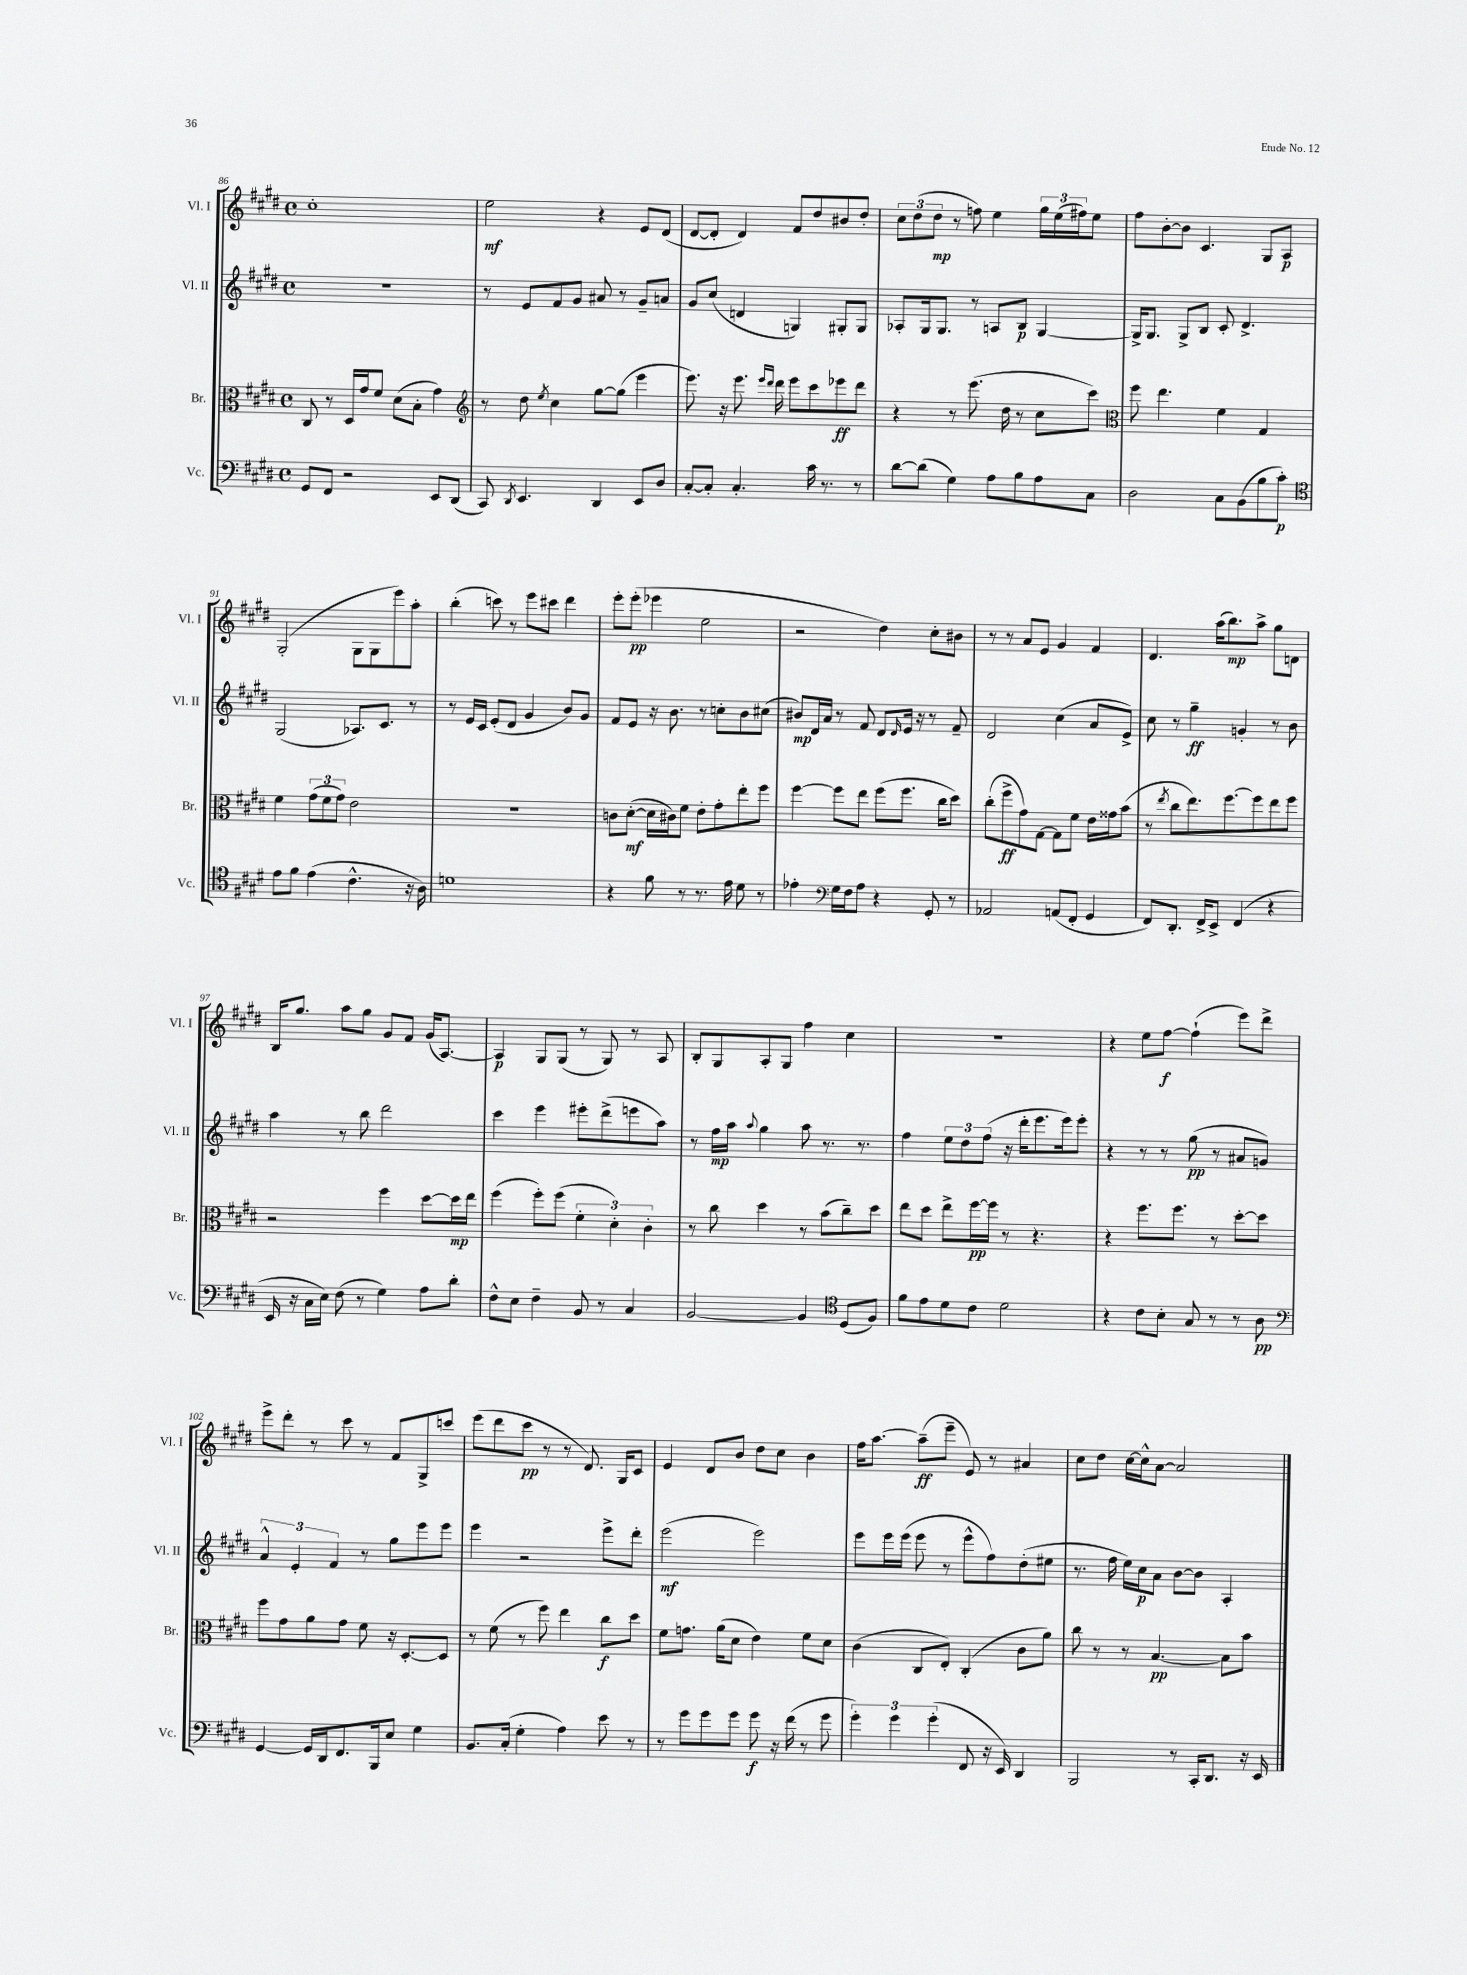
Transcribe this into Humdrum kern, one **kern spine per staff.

**kern	**dynam	**kern	**dynam	**kern	**dynam	**kern	**dynam
*part4	*part4	*part3	*part3	*part2	*part2	*part1	*part1
*staff4	*staff4	*staff3	*staff3	*staff2	*staff2	*staff1	*staff1
*I"Vc.	*	*I"Br.	*	*I"Vl. II	*	*I"Vl. I	*
*I'Vc.	*	*I'Br.	*	*I'Vl. II	*	*I'Vl. I	*
*clefF4	*	*clefC3	*	*clefG2	*	*clefG2	*
*k[f#c#g#d#]	*	*k[f#c#g#d#]	*	*k[f#c#g#d#]	*	*k[f#c#g#d#]	*
*M4/4	*	*M4/4	*	*M4/4	*	*M4/4	*
*met(c)	*	*met(c)	*	*met(c)	*	*met(c)	*
=86	=86	=86	=86	=86	=86	=86	=86
8GG#/L	.	8C#/	.	1r	.	1cc#'	.
8FF#/J	.	8r	.	.	.	.	.
2r	.	16D#/LL	.	.	.	.	.
.	.	16g#/J	.	.	.	.	.
.	.	8f#/J	.	.	.	.	.
.	.	(8d#\L	.	.	.	.	.
.	.	8B'\J	.	.	.	.	.
8EE/L	.	4g#\)	.	.	.	.	.
(8DD#/J	.	.	.	.	.	.	.
=87	=87	=87	=87	=87	=87	=87	=87
*	*	*clefG2	*	*	*	*	*
8CC#/)	.	8r	.	8r	.	2ee\	mf
8qDD#/	.	.	.	.	.	.	.
4.EE/	.	8dd#\	.	8e/L	.	.	.
.	.	8qee/	.	.	.	.	.
.	.	4cc#\	.	8f#/	.	.	.
.	.	.	.	8g#/J	.	.	.
4DD#/	.	[8gg#\L	.	8a#X/	.	4r	.
.	.	(8gg#\J]	.	8r	.	.	.
8EE/L	.	4eee\	.	8g#~/L	.	8e/L	.
8D#/J	.	.	.	8an/J	.	(8d#/J	.
=88	=88	=88	=88	=88	=88	=88	=88
[8C#'/L	.	8.eee\)	.	8g#/L	.	[8d#/L	.
8C#'/J]	.	.	.	(8cc#/J	.	8d#'/J]	.
.	.	16r	.	.	.	.	.
4.C#'/	.	8.eee\	.	4dn/	.	4d#/)	.
.	.	16qqeee/LL	.	.	.	.	.
.	.	16qqddd#/JJ	.	.	.	.	.
.	.	16ddd#\	.	.	.	.	.
.	.	8eee\L	.	4Gn/)	.	8f#/L	.
16c#\	.	8ccc#\	.	.	.	8dd#/	.
8.r	.	.	.	.	.	.	.
.	.	8eee-X\	ff	8G#X'/L	.	8b#X/	.
8r	.	8ddd#\J	.	8G#/J	.	8dd#'/J	.
=89	=89	=89	=89	=89	=89	=89	=89
[8d#\L	.	4r	.	8A-X'/L	.	12cc#\L	.
.	.	.	.	.	.	(12dd#\	.
(8d#\J]	.	.	.	16G#/k	.	.	.
.	.	.	.	.	.	12dd#\J	mp
.	.	.	.	8.G#/J	.	.	.
4G#\)	.	8r	.	.	.	8r	.
.	.	(8.eee\	.	8r	.	8ffn\)	.
8A\L	.	.	.	8An/L	.	4ee\	.
.	.	16dd#\	.	.	.	.	.
8B\	.	8r	.	8B/J	p	.	.
8A\	.	8cc#\L	.	[4G#/	.	24gg#\LL	.
.	.	.	.	.	.	(24ee\	.
.	.	.	.	.	.	24ff#X\J)	.
8C#\J	.	8ccc#\J)	.	.	.	8ee\J	.
=90	=90	=90	=90	=90	=90	=90	=90
*	*	*clefC3	*	*	*	*	*
2D#\	.	8ff#\	.	16G#^/KL]	.	8ff#\L	.
.	.	.	.	8.G#/J	.	.	.
.	.	4.ee\	.	.	.	[8b'\	.
.	.	.	.	8G#^/L	.	8b\J]	.
.	.	.	.	8B/J	.	4.c#/	.
8C#\L	.	4f#\	.	8c#'/	.	.	.
(8BB\	.	.	.	4.d#^/	.	.	.
8B\	.	4G#/	.	.	.	8G#/L	.
8c#'\J)	p	.	.	.	.	8A/J	p
!!LO:LB:g=z
=91	=91	=91	=91	=91	=91	=91	=91
*clefC4	*	*	*	*	*	*	*
8e\L	.	4f#\	.	(2G#/	.	(2G#'/	.
8f#\J	.	.	.	.	.	.	.
(4e\	.	(12g#\L	.	.	.	.	.
.	.	12f#\	.	.	.	.	.
.	.	12g#\J)	.	.	.	.	.
4.c#^^\	.	2e\	.	8.A-X/L)	.	8G#\L	.
.	.	.	.	.	.	8G#\	.
.	.	.	.	8.c#/J	.	.	.
.	.	.	.	.	.	8eee\)	.
16r	.	.	.	8r	.	8aa'\J	.
16A\)	.	.	.	.	.	.	.
=92	=92	=92	=92	=92	=92	=92	=92
1dn	.	1r	.	8r	.	(4bb'\	.
.	.	.	.	16e/LL	.	.	.
.	.	.	.	16c#/JJ	.	.	.
.	.	.	.	(8e'/L	.	8cccn\)	.
.	.	.	.	8d#/J	.	8r	.
.	.	.	.	4g#/	.	8eee\L	.
.	.	.	.	.	.	8ccc#X\J	.
.	.	.	.	8b/L)	.	4ddd#\	.
.	.	.	.	8g#/J	.	.	.
=93	=93	=93	=93	=93	=93	=93	=93
4r	.	8cn\L	.	8f#/L	.	8eee'\L	.
.	.	([8d#'\J	mf	8e/J	.	(8eee'\J	pp
8f#\	.	16d#\LL]	.	16r	.	4eee-X\	.
.	.	16c#X\J)	.	8.b\	.	.	.
8r	.	8f#\J	.	.	.	.	.
8.r	.	8e'\L	.	8r	.	2ee\	.
.	.	8g#'\	.	8ccn'\L	.	.	.
16e\	.	.	.	.	.	.	.
8d#\	.	8ee'\	.	8b\	.	.	.
8r	.	8ff#\J	.	(8cc#X\J	.	.	.
=94	=94	=94	=94	=94	=94	=94	=94
4e-X'\	.	[4ff#\	.	8b#X/L)	mp	2r	.
.	.	.	.	16d#/L	.	.	.
.	.	.	.	16a/JJ	.	.	.
*clefF4	*	*	*	*	*	*	*
16G#\LL	.	8ff#\L]	.	8r	.	.	.
16F#\J	.	.	.	.	.	.	.
8A\J	.	8ee\J	.	8f#/	.	.	.
4r	.	(8ff#\L	.	8d#/L	.	4dd#\)	.
.	.	.	.	16qqd#/	.	.	.
.	.	8.ff#\J	.	16e/Jk	.	.	.
.	.	.	.	16r	.	.	.
8GG#'/	.	.	.	8r	.	8cc#'\L	.
.	.	16cc#\KL	.	.	.	.	.
8r	.	8dd#\J)	.	8f#~/	.	8b#X\J	.
=95	=95	=95	=95	=95	=95	=95	=95
2AA-X/	.	(8cc#'\L	.	2d#/	.	8r	.
.	.	8ff#^\	ff	.	.	8r	.
.	.	8g#\)	.	.	.	8a/L	.
.	.	[8G#\J	.	.	.	8e/J	.
(8AAn/L	.	8G#\L]	.	(4cc#\	.	4g#/	.
8FF#'/J	.	8f#\J	.	.	.	.	.
4GG#/	.	16e\LL	.	8a/L	.	4f#/	.
.	.	16g##X\J	.	.	.	.	.
.	.	(8b\J	.	8e^/J)	.	.	.
=96	=96	=96	=96	=96	=96	=96	=96
8FF#/L)	.	8r	.	8cc#\	.	4.d#/	.
.	.	8qee/	.	.	.	.	.
8.DD#'/J	.	8cc#\L	.	8r	.	.	.
.	.	8.ee\)	.	4gg#~\	ff	.	.
16FF#^/KL	.	.	.	.	.	.	.
8EE^/J	.	.	.	.	.	(16aa\KL	.
.	.	[8.ff#\	.	.	.	8.bb\)	mp
(4FF#/	.	.	.	4gn'/	.	.	.
.	.	8ff#\]	.	.	.	8aa^\J	.
4r	.	8ee\	.	8r	.	8gg#\L	.
.	.	8ff#\J	.	8b\	.	8dn\J	.
!!LO:LB:g=z
=97	=97	=97	=97	=97	=97	=97	=97
16EE/	.	2r	.	4aa\	.	16B/KL	.
16r	.	.	.	.	.	8.gg#/J	.
16C#\LL	.	.	.	.	.	.	.
16E\JJ)	.	.	.	.	.	.	.
(8F#\	.	.	.	8r	.	8aa\L	.
8r	.	.	.	8bb\	.	8gg#\J	.
4G#\)	.	4ff#\	.	2ddd#\	.	8g#/L	.
.	.	.	.	.	.	8f#/J	.
8A\L	.	[8dd#\L	.	.	.	(16g#/KL	.
.	.	.	.	.	.	[8.A/J)	.
8d#'\J	.	16dd#\L]	mp	.	.	.	.
.	.	16ee\JJ	.	.	.	.	.
=98	=98	=98	=98	=98	=98	=98	=98
8F#^^\L	.	(4ff#\	.	4ccc#\	.	4A/]	p
8E\J	.	.	.	.	.	.	.
4F#~\	.	8ff#'\L)	.	4eee\	.	8G#/L	.
.	.	(8ff#\J	.	.	.	(8G#/J	.
8BB/	.	6f#'\	.	8eee#X'\L	.	8r	.
8r	.	.	.	(8ddd#^\	.	8G#/)	.
.	.	6d#'\)	.	.	.	.	.
4C#/	.	.	.	8eeen\	.	8r	.
.	.	6c#'\	.	.	.	.	.
.	.	.	.	8aa\J)	.	8A/	.
=99	=99	=99	=99	=99	=99	=99	=99
[2BB/	.	8r	.	8r	.	8B'/L	.
.	.	8cc#\	.	16ff#\LL	mp	8G#/	.
.	.	.	.	16aa\JJ	.	.	.
.	.	.	.	8qqaa/	.	.	.
.	.	4dd#\	.	4gg#\	.	8A'/	.
.	.	.	.	.	.	8G#/J	.
4BB/]	.	8r	.	8aa\	.	4ff#\	.
.	.	(8b\L	.	8.r	.	.	.
*clefC4	*	*	*	*	*	*	*
(8D#/L	.	8cc#~\)	.	.	.	4cc#\	.
.	.	.	.	8.r	.	.	.
8F#/J)	.	8dd#\J	.	.	.	.	.
=100	=100	=100	=100	=100	=100	=100	=100
8f#\L	.	8ee\L	.	4ff#\	.	1r	.
8e\	.	8dd#\J	.	.	.	.	.
8d#\	.	8ee^\L	.	12ee\L	.	.	.
.	.	.	.	12dd#\	.	.	.
8c#\J	.	[16ff#\L	pp	.	.	.	.
.	.	.	.	(12ff#\J	.	.	.
.	.	16ff#\JJ]	.	.	.	.	.
2d#\	.	8r	.	16r	.	.	.
.	.	.	.	16ddd#'\KL	.	.	.
.	.	4.r	.	8.eee\	.	.	.
.	.	.	.	16eee\k)	.	.	.
.	.	.	.	8eee'\J	.	.	.
=101	=101	=101	=101	=101	=101	=101	=101
4r	.	4r	.	4r	.	4r	.
8c#\L	.	8.ff#\L	.	8r	.	8ee\L	.
8B'\J	.	.	.	8r	.	[8ff#\J	f
.	.	8.ff#\J	.	.	.	.	.
8G#/	.	.	.	(8gg#\	pp	(4ff#`\]	.
8r	.	8r	.	8r	.	.	.
8r	.	[8dd#'\L	.	8a#X/L	.	8eee\L)	.
8A\	pp	8dd#\J]	.	8gn/J)	.	8ddd#^\J	.
!!LO:LB:g=z
=102	=102	=102	=102	=102	=102	=102	=102
*clefF4	*	*	*	*	*	*	*
[4GG#/	.	8ff#\L	.	6a^^/	.	8eee^\L	.
.	.	8g#\	.	.	.	8ddd#'\J	.
.	.	.	.	6e'/	.	.	.
16GG#/LL]	.	8a\	.	.	.	8r	.
16DD#/J	.	.	.	.	.	.	.
.	.	.	.	6f#/	.	.	.
8.FF#/	.	8g#\J	.	.	.	8ccc#\	.
.	.	8f#\	.	8r	.	8r	.
16BBB/k	.	.	.	.	.	.	.
8E/J	.	16r	.	8gg#\L	.	8f#/L	.
.	.	[8.D#'/L	.	.	.	.	.
4G#\	.	.	.	8eee\	.	8G#^/	.
.	.	8D#/J]	.	8eee\J	.	8cccn/J	.
=103	=103	=103	=103	=103	=103	=103	=103
8.BB/L	.	8r	.	4eee\	.	(8eee\L	.
.	.	(8f#\	.	.	.	8ddd#\	.
(16C#'/Jk	.	.	.	.	.	.	.
4G#'\	.	8r	.	2r	.	8ccc#\J	pp
.	.	8ff#\)	.	.	.	8r	.
4A\)	.	4ee\	.	.	.	8r	.
.	.	.	.	.	.	8.d#/)	.
8e\	.	8cc#\L	f	8eee^\L	.	.	.
.	.	.	.	.	.	16G#/KL	.
8r	.	8dd#\J	.	8ddd#'\J	.	8c#/J	.
=104	=104	=104	=104	=104	=104	=104	=104
8r	.	8f#\L	.	(2eee\	mf	4e/	.
8g#\L	.	8.gn\J	.	.	.	.	.
8g#\	.	.	.	.	.	8d#/L	.
.	.	(16a\KL	.	.	.	.	.
8g#\J	.	8d#\J	.	.	.	8b/J	.
8g#\	f	4e\)	.	2eee\)	.	8dd#\L	.
16r	.	.	.	.	.	8cc#\J	.
(16f#\	.	.	.	.	.	.	.
8r	.	8f#\L	.	.	.	4b\	.
8g#\	.	8d#\J	.	.	.	.	.
=105	=105	=105	=105	=105	=105	=105	=105
6g#'\)	.	(4c#\	.	8eee\L	.	16ff#\KL	.
.	.	.	.	.	.	[8.aa\J	.
.	.	.	.	16eee\L	.	.	.
6g#\	.	.	.	.	.	.	.
.	.	.	.	(16eee\JJ	.	.	.
.	.	8C#/L	.	8eee\	.	(8aa~\L]	ff
(6g#'\	.	.	.	.	.	.	.
.	.	8E'/J)	.	8r	.	8eee~\J	.
8FF#/	.	(4C#'/	.	8eee^^\L	.	8e/)	.
16r	.	.	.	8ff#\)	.	8r	.
16EE/)	.	.	.	.	.	.	.
4DD#/	.	8c#\L	.	(8dd#'\	.	4a#X/	.
.	.	8a\J)	.	8ee#X\J	.	.	.
=106	=106	=106	=106	=106	=106	=106	=106
2BBB/	.	8cc#\	.	8.r	.	8cc#\L	.
.	.	8r	.	.	.	8dd#\J	.
.	.	.	.	16ff#\	.	.	.
.	.	8r	.	16ee\LL)	.	[16cc#\LL	.
.	.	.	.	16cc#\J	p	16cc#^^\J]	.
.	.	[4.B/	pp	8a\J	.	[8a\J	.
8r	.	.	.	[8b\L	.	2a/]	.
16CC#'/KL	.	.	.	8b\J]	.	.	.
8.DD#/J	.	.	.	.	.	.	.
.	.	8B\L]	.	4A'/	.	.	.
16r	.	8b\J	.	.	.	.	.
16EE/	.	.	.	.	.	.	.
==	==	==	==	==	==	==	==
*-	*-	*-	*-	*-	*-	*-	*-
